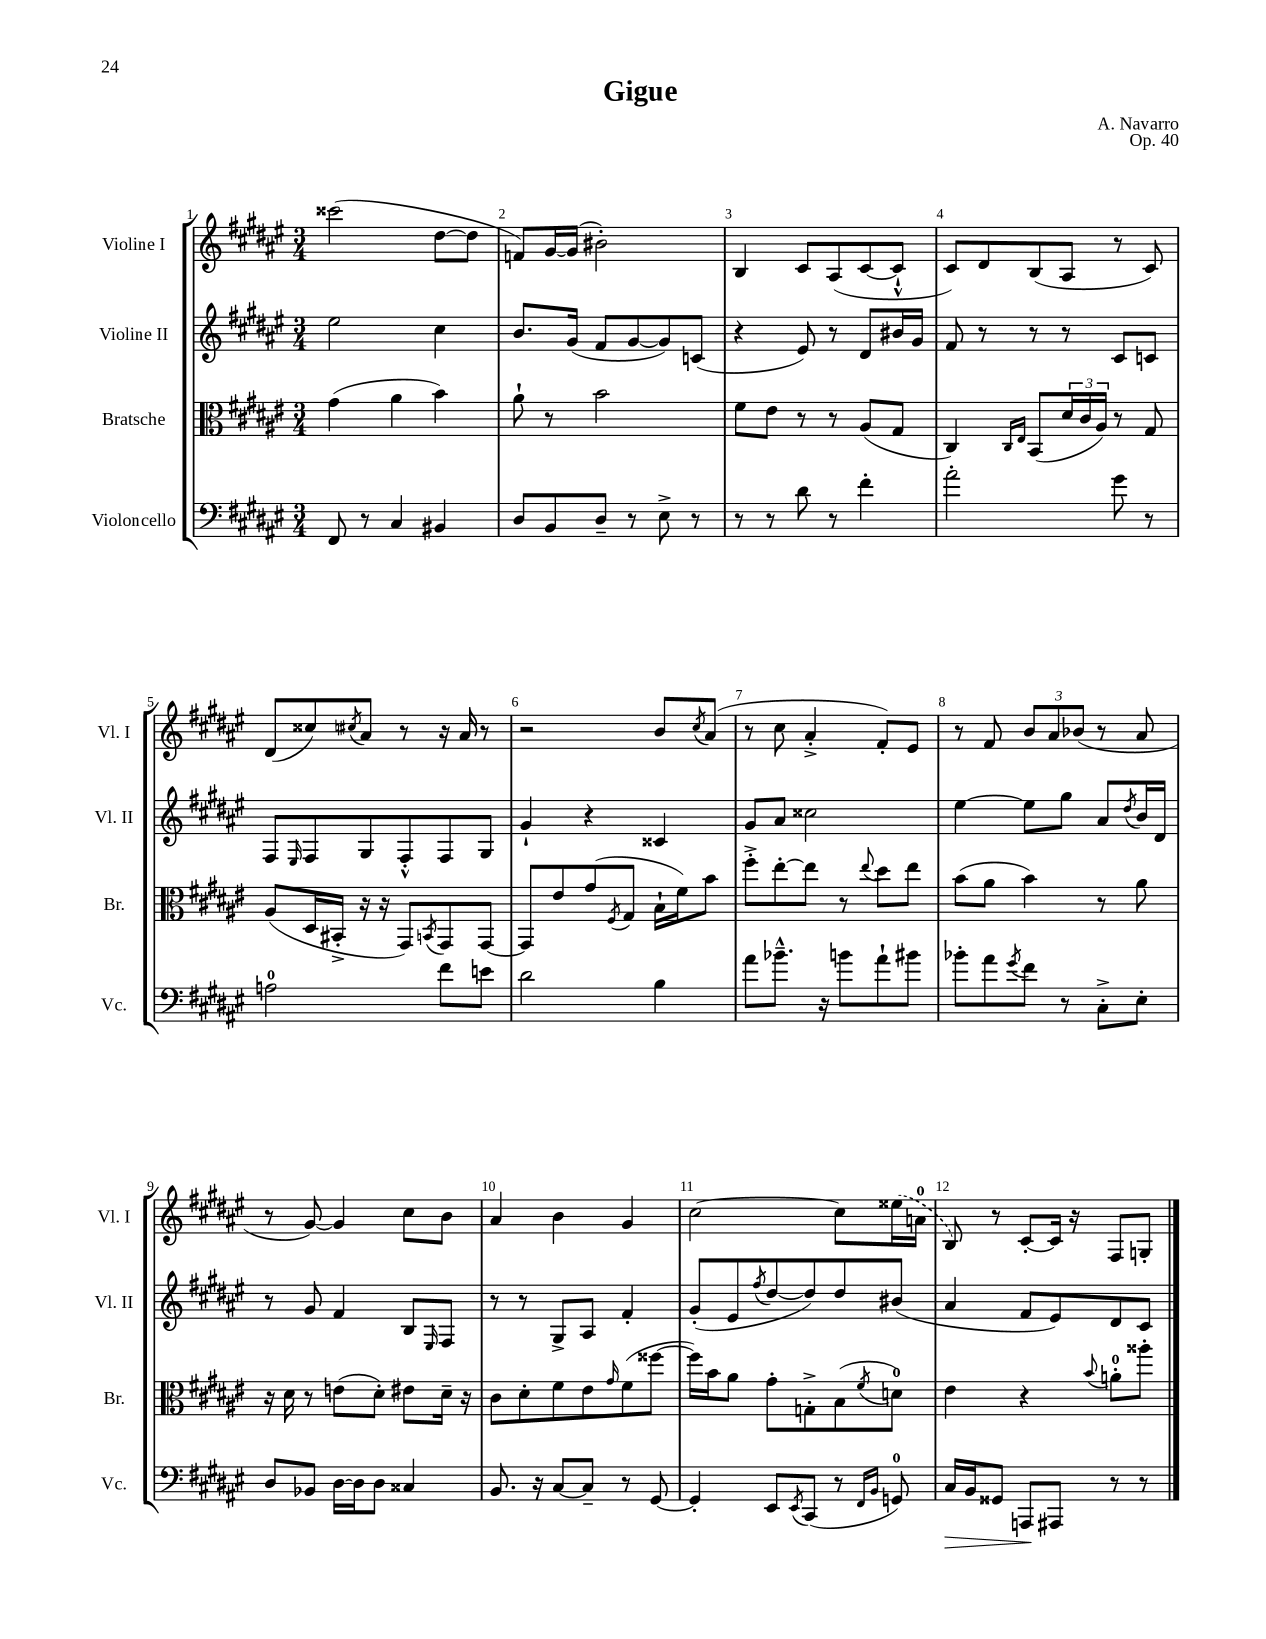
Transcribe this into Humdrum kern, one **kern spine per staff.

**kern	**kern	**kern	**kern
*staff4	*staff3	*staff2	*staff1
*clefF4	*clefC3	*clefG2	*clefG2
*k[f#c#g#d#a#e#]	*k[f#c#g#d#a#e#]	*k[f#c#g#d#a#e#]	*k[f#c#g#d#a#e#]
*M3/4	*M3/4	*M3/4	*M3/4
8FF#/	(4g#\	2ee#\	(2ccc##\
8r	.	.	.
4C#/	4a#\	.	.
4BB#/	4b\)	4cc#\	[8dd#\L
.	.	.	8dd#\]J
=	=	=	=
8D#/L	8a#`\	8.b/L	8f/L)
8BB/	8r	.	[16g#/L
.	.	(16g#/Jk	(16g#/]JJ
8D#~/J	2b\	8f#/L	2b#'\)
8r	.	[8g#/	.
8E#^\	.	8g#/])	.
8r	.	(8c/J	.
=	=	=	=
8r	8f#\L	4r	4B/
8r	8e#\J	.	.
8d#\	8r	8e#/)	8c#/L
8r	8r	8r	(8A#/
4f#'\	(8A#/L	8d#/L	[8c#/
.	8G#/J	16b#/L	8c#`^^/]J
.	.	16g#/JJ	.
=	=	=	=
2a#'\	4C#/)	8f#/	8c#/L)
.	.	8r	8d#/
.	16qqC#/LL	.	.
.	16qqE#/JJ	.	.
.	(8BB/L	8r	(8B/
.	24d#/L	8r	8A#/J
.	24c#/	.	.
.	24A#/JJ)	.	.
8g#\	8r	8c#/L	8r
8r	8G#/	8c/J	8c#/)
=	=	=	=
2A\	(8A#/L	8F#/L	(8d#/L
.	.	16qqE#/	.
.	16D#/L	8F#/	8cc##/)
.	16BB#'^/JJ	.	.
.	.	.	8qcc#/
.	16r	8G#/	8a#/J
.	16r	.	.
.	8GG#/L)	8F#'^^/	8r
.	8qBB/	.	.
8f#\L	8GG#/	8F#/	16r
.	.	.	16a#/
8e\J	[8GG#/J	8G#/J	8r
=	=	=	=
2d#\	8GG#/]L	4g#`/	2r
.	8e#/	.	.
.	(8g#/	4r	.
.	8qF#/	.	.
.	8G#/J	.	.
4B\	16B`\LL	4c##/	8b/L
.	16f#\J)	.	.
.	.	.	8qcc#/
.	8b\J	.	(8a#/J
=	=	=	=
8a#\L	8ff#'^\L	8g#/L	8r
8.b-~^^\J	[8ee#'\	8a#/J	8cc#\
.	8ee#\]J	2cc##\	4a#'^/
16r	.	.	.
8b\L	8r	.	.
.	8qqee#/	.	.
8a#`\	8dd#\L	.	8f#'/L)
8b#\J	8ee#\J	.	8e#/J
=	=	=	=
8b-'\L	(8b\L	[4ee#\	8r
8a#\	8a#\J	.	8f#/
8qg#/	.	.	.
8f#\J	4b\)	8ee#\]L	12b/L
.	.	.	12a#/
8r	.	8gg#\J	.
.	.	.	(12b-/J
8C#'^\L	8r	8a#/L	8r
.	.	8qdd#/	.
8E#'\J	8a#\	16b/L	8a#/
.	.	16d#/JJ	.
=	=	=	=
8D#/L	16r	8r	8r
.	16d#\	.	.
8BB-/J	8r	8g#/	[8g#/)
[16D#\LL	(8e\L	4f#/	4g#/]
16D#\]J	.	.	.
8D#\J	8d#'\J)	.	.
4C##/	8e#\L	8B/L	8cc#\L
.	.	16qqE#/	.
.	16d#~\Jk	8F#/J	8b\J
.	16r	.	.
=	=	=	=
8.BB/	8c#\L	8r	4a#/
.	8d#'\	8r	.
16r	.	.	.
[8C#/L	8f#\	8G#^/L	4b\
8C#~/]J	8e#\	8A#/J	.
.	16qqg#/	.	.
8r	(8f#\	4f#'/	4g#/
[8GG#/	[8ff##\J	.	.
=	=	=	=
4GG#'/]	16ff##\]LL)	(8g#'/L	[2cc#\
.	16b\J	.	.
.	8a#\J	8e#/	.
.	.	8qff#/	.
8EE#/L	8g#'\L	[8dd#/	.
8qEE#/	.	.	.
(8CC#/J	8G'^\	8dd#/])	.
8r	(8B\	8dd#/	8cc#\]L
16qqFF#/LL	.	.	.
16qqBB/JJ	8qf#/	.	.
8GG/)	8d\J)	(8b#/J	(16ee##\L
.	.	.	16a\JJ
=	=	=	=
16C#/LL	4e#\	4a#/	8B/)
16BB/J	.	.	.
8GG##/J	.	.	8r
8AAA/L	4r	8f#/L	[8c#'/L
8AAA#/J	.	8e#/)	16c#/]Jk
.	.	.	16r
.	8qqb/	.	.
8r	8a'\L	8d#/	8F#/L
8r	8aa##'\J	8c#/J	8G'/J
==	==	==	==
*-	*-	*-	*-
